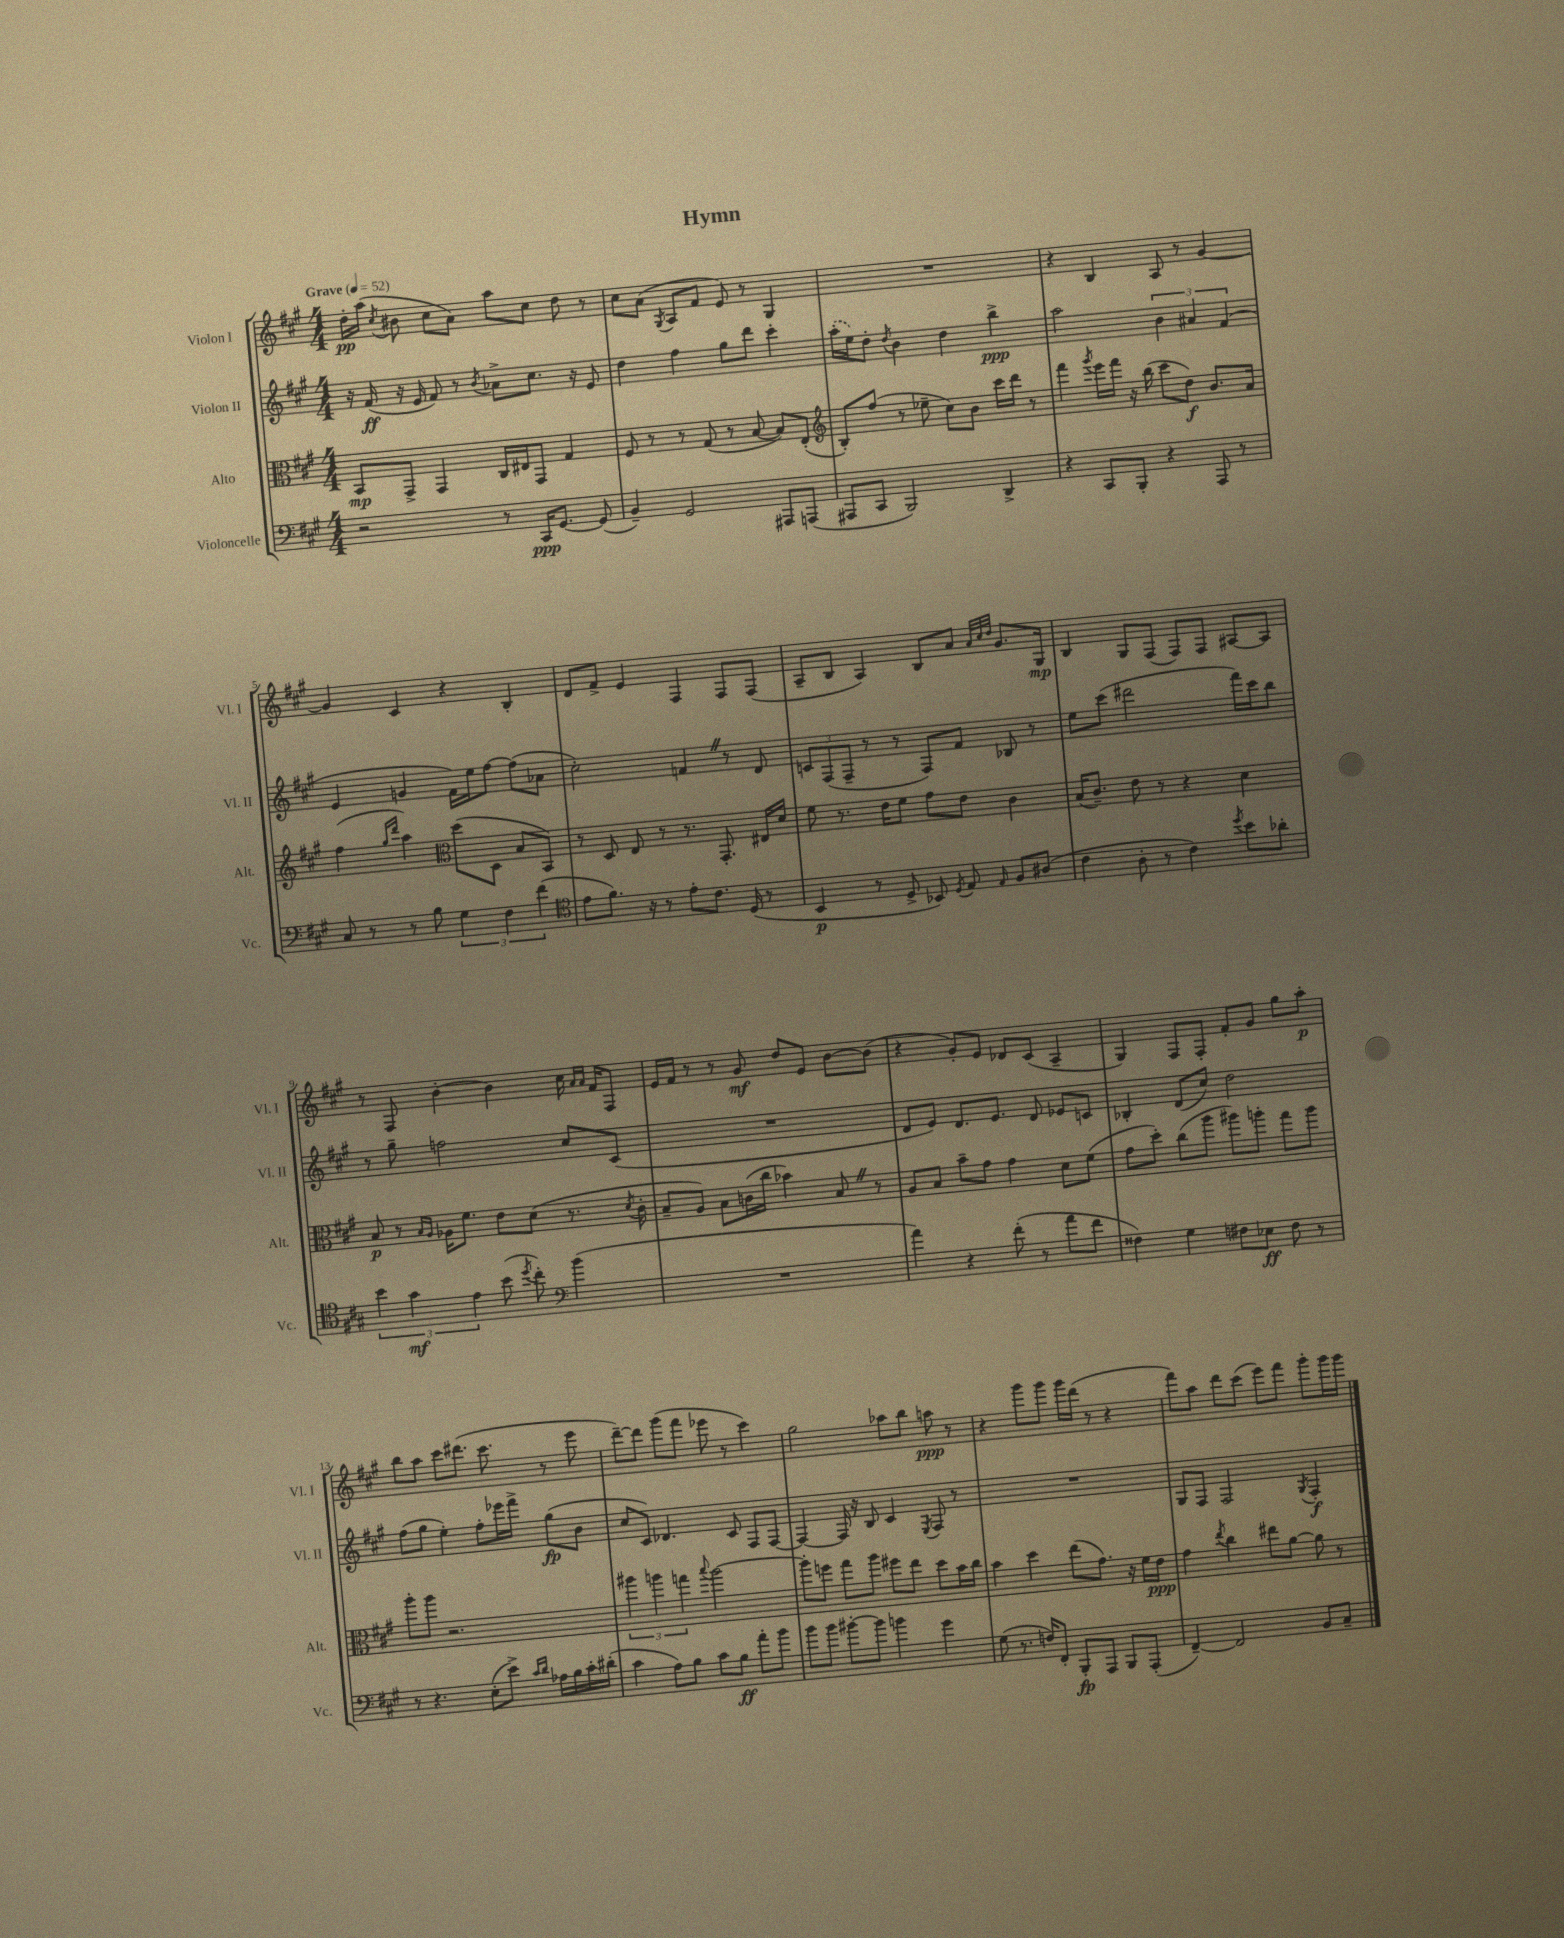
\header { title = "Hymn" }
<<
\new StaffGroup <<
\new Staff = "s0" \with { instrumentName = "Violon I" shortInstrumentName = "Vl. I" } {
    \clef treble \key a \major \numericTimeSignature \time 4/4 \tempo "Grave" 4 = 52
    \autoBeamOff d''16[-.\pp a''16]( \acciaccatura { cis''8 } bis'8 cis''8[ a'8]) a''8[ cis''8] d''8 r8 |
    cis''8[ a'8]( \acciaccatura { gis8 } a8[ fis'8] e'8) r8 gis4 |
    R1 |
    r4 b4 a8 r8 gis'4~ |
    gis'4 cis'4 r4 b4-. |
    d'8[ fis'8]-> e'4 fis4 fis8[ fis8]( |
    a8[-- b8] a4) b8[ a'8] \grace { a'32[ cis''32 d''32] } gis'8.[ gis16]\mp |
    b4 gis8[ fis8]( fis8[) fis8] ais8[~ ais8] |
    r8 fis8 b'4~-. b'4 cis''16 \grace { a'16[ a'16] } fis'16[ fis8] |
    e'16[ fis'16] r8 r8 gis'8\mf d''8[ e'8] b'8[~ b'8]( |
    r4 gis'8[-.) e'8] des'8[ cis'8]( a4-- |
    gis4) fis8[ fis8]-. fis'8[-. gis'8] gis''8[ a''8]-.\p |
    b''8[ a''8] cis'''8[ dis'''8.]( cis'''8. r8 e'''8 |
    d'''8[~--) d'''8] gis'''8[( fis'''8] ees'''8 r8 cis'''4) |
    gis''2 aes''8[ b''8] a''8\ppp r8 |
    r4 gis'''8[ gis'''8] gis'''16[ d'''16]( r8 r4 |
    fis'''8[) a''8] d'''8[ cis'''8]( e'''8[) fis'''8] gis'''8[-. gis'''16 gis'''16] \bar "|." |
}
\new Staff = "s1" \with { instrumentName = "Violon II" shortInstrumentName = "Vl. II" } {
    \clef treble \key a \major \numericTimeSignature \time 4/4
    \autoBeamOff r16 fis'16\ff( r16 e'16 fis'8) r8 \acciaccatura { b'8 } aes'8[-> cis''8.] r16 e'8 |
    d''4 fis''4 gis''8[ d'''8] cis'''4-. |
    \once \slurDashed a''16[-.( e''16) d''8]-. \acciaccatura { d''8 } b'4 d''4 b''4->\ppp |
    a''2 \tuplet 3/2 { b'4 ais'4 fis'4( } |
    e'4 g'4 fis'16[) e''16 fis''8]~ fis''8[( aes'8] |
    cis''2-.) f'4 \once \override BreathingSign.text = \markup { \musicglyph "scripts.caesura.straight" } \breathe r8 d'8 |
    \tuplet 3/2 { c'8[ fis8( fis8]-- } r8 r8 fis8[) fis'8] bes8 r8 |
    e''8[ cis'''8]( dis'''2 fis'''16[) cis'''16 b''8] |
    r8 gis''8-- f''2 cis''8[ cis'8]( |
    R1 |
    d'8[ e'8]) d'8.[ e'8.] d'8 ees'8[ c'8] |
    bes4-. d'8[( cis''8]) d''2 |
    fis''8[( gis''8] e''4-.) fis''8[-. ees'''16 fis'''16]-> gis''8[\fp( b'8] |
    cis''8[ cis'8]) des'4. cis'8 fis8[ fis8]~ |
    fis4~ fis16 r16 b8 cis'4 \acciaccatura { e8 } fis8 r8 |
    R1 |
    gis8[ fis8] fis2 \acciaccatura { gis8 } fis4-.\f \bar "|." |
}
\new Staff = "s2" \with { instrumentName = "Alto" shortInstrumentName = "Alt." } {
    \clef alto \key a \major \numericTimeSignature \time 4/4
    \autoBeamOff b,8[\mp gis,8]-> gis,4 cis16[ eis16 gis,8] gis4 |
    fis8 r8 r8 gis8( r8 b8~ b8[) e8]-.( |
    \clef treble b8[-.) fis''8]( r8 ees''8-- cis''8[) b'8] cis'''16[ d'''16] r8 |
    fis'''4 \acciaccatura { gis'''8 } e'''16[ fis'''16] r16 b''16( cis'''8[ d''8]\f) b'8.[ a'16] |
    fis''4( \grace { gis''16[ d'''16] } a''4) \clef alto d''8[( d8] b8[ b,8]) |
    r8 d8 e8 r8 r8. gis,8.-. eis16[ d'16] |
    fis'8 r8. e'16[ fis'8] gis'8[ e'8] cis'4 |
    b16[( cis'8.]--) e'8 r8 r4 d'4 |
    b8\p r8 \grace { b16[ a16] } aes16[ fis'8.] e'8[ d'8]( r8. \acciaccatura { d'8 } cis'16-. |
    b8[-- a8]) b8[ c'16( cis''16] bes'4) b8 \once \override BreathingSign.text = \markup { \musicglyph "scripts.caesura.straight" } \breathe r8 |
    a8[ b8] b'8[-- gis'8] gis'4 d'8[ fis'8]( |
    gis'8[ d''8]-.) cis''8[( a''8] ais''8[) a''8]-. gis''8[ a''8] |
    a''8[-. a''8] r2. |
    \tuplet 3/2 { ais''4 a''4 g''4 } \appoggiatura { b''8 } a''2~ |
    a''8[-. f''8] gis''8[ a''8] fis''8[ e''8] d''8[ b'16 cis''16] |
    b'4 d''4 e''8[( gis'8.]) r16 fis'16[ e'16]\ppp |
    gis'4 \acciaccatura { e''8 } cis''4 eis''8[ a'8]~ a'8 r8 \bar "|." |
}
\new Staff = "s3" \with { instrumentName = "Violoncelle" shortInstrumentName = "Vc." } {
    \clef bass \key a \major \numericTimeSignature \time 4/4
    \autoBeamOff r2 r8 cis,16[\ppp gis,8.]~ gis,8( |
    b,4--) gis,2 ais,,8[ a,,8]( |
    ais,,8[ cis,8] b,,2) d,4-> |
    r4 cis,8[ b,,8]-. r4 a,,8 r8 |
    cis8 r8 r8 b8 \tuplet 3/2 { gis4 fis4 fis'4( } |
    \clef tenor e'8[ fis'8.]) r16 r8 e'8[-. cis'8.] d16( r8 |
    b,4\p r8 d8-> bes,8) \acciaccatura { d8 } e8 \grace { e16 } fis8[ ais8]( |
    cis'4 a8-. r8 cis'4) \acciaccatura { d''8 } b'8[ aes'8]-. |
    \tuplet 3/2 { b'4 gis'4\mf e'4 } b'8( \acciaccatura { d''8 } cis''8-.) \clef bass b'4( |
    R1 |
    a'4) r4 fis'8-.( r8 a'8[ fis'8] |
    fisis4) gis4 fis8[ ees8]\ff fis8 r8 |
    r8 r4. e8[-.( e'8]->) \grace { cis'16[ d'16] } aes16[ b16 cis'16-. dis'16]-.( |
    cis'4 a8[) b8] cis'8[ b8]\ff a'8[-. b'8] |
    b'8[ b'8] bis'8[~-. bis'8] b'4 gis'4 |
    gis8( r8. f16[) fis,8]-. b,,8[-.\fp a,,8] b,,8[ a,,8]-.( |
    fis,4~--) fis,2 b,8[ cis8]-- \bar "|." |
}
>>
>>
